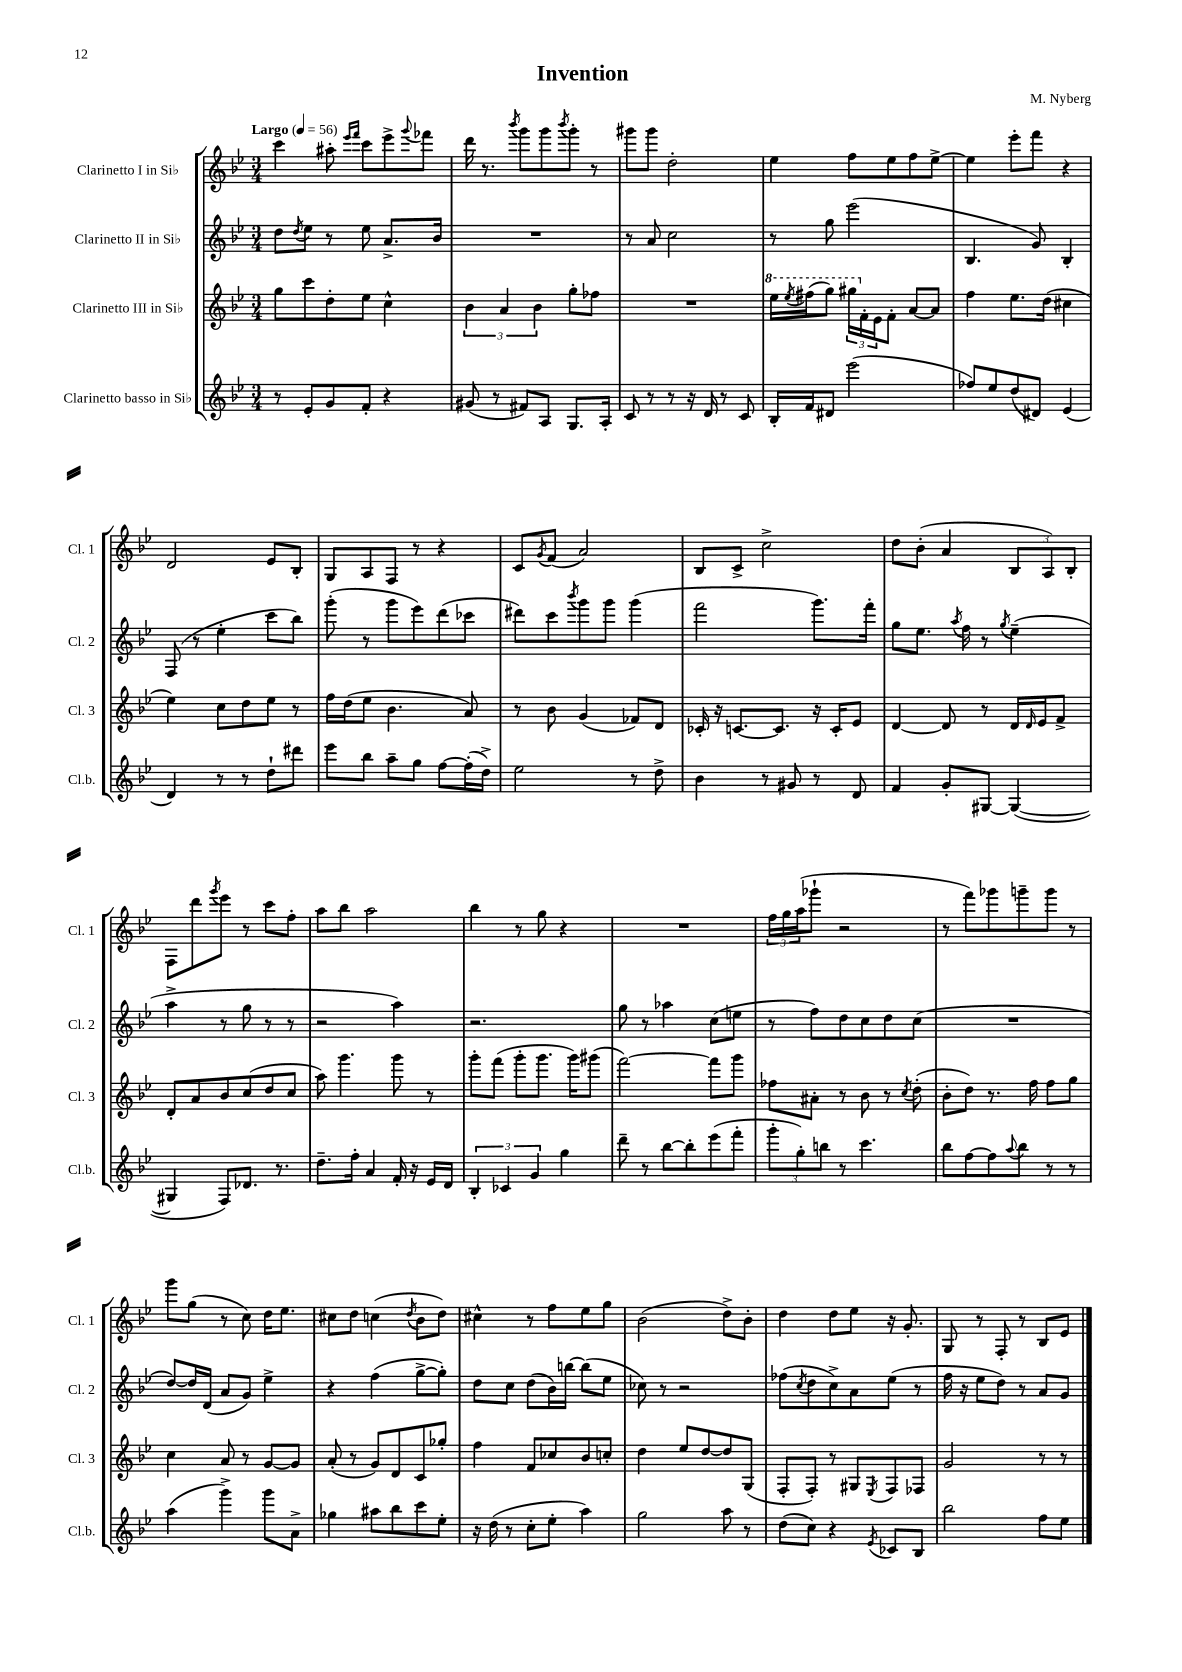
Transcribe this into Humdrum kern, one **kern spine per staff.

**kern	**kern	**kern	**kern
*staff4	*staff3	*staff2	*staff1
*clefG2	*clefG2	*clefG2	*clefG2
*k[b-e-]	*k[b-e-]	*k[b-e-]	*k[b-e-]
*M3/4	*M3/4	*M3/4	*M3/4
*MM56	*MM56	*MM56	*MM56
8r	8gg\L	8dd\L	4ccc\
.	.	8qdd/	.
8e-'/L	8ccc\	8ee-\J	.
8g/	8dd'\	8r	8aa#'\
.	.	.	16qqeee-/LL
.	.	.	16qqfff/JJ
8f'/J	8ee-\J	8ee-\	8ccc\L
4r	4cc^^\	8.a^/L	8eee-^\
.	.	.	8qqggg/
.	.	.	8fff-\J
.	.	16b-/Jk	.
=	=	=	=
(8g#/	6b-\	2.r	16ddd\
.	.	.	8.r
8r	.	.	.
.	6a/	.	.
.	.	.	8qbbb-/
8f#/L)	.	.	8ggg\L
.	6b-\	.	.
8A/J	.	.	8ggg\
.	.	.	8qbbb-/
8.G/L	8gg'\L	.	8ggg'\J
.	8ff-\J	.	8r
16A'/Jk	.	.	.
=	=	=	=
8c/	2.r	8r	8ggg#\L
8r	.	8a/	8ggg#\J
8r	.	2cc\	2dd'\
16r	.	.	.
16d/	.	.	.
8r	.	.	.
8c/	.	.	.
=	=	=	=
16B-'/LL	16eee-\LL	8r	4ee-\
.	8qeee-/	.	.
16f/J	(16fff#\J	.	.
8d#/J	8ggg\J)	8gg\	.
(2eee-\	24ggg#\LL	(2eee-\	8ff\L
.	24f'\	.	.
.	24e-\J	.	.
.	8f'\J	.	8ee-\
.	[8a/L	.	8ff\
.	8a/]J	.	[8ee-^\J
=	=	=	=
8ff-/L)	4ff\	4.B-/	4ee-\]
8ee-/	.	.	.
(8dd/	8.ee-\L	.	8eee-'\L
8d#/J)	.	8g/)	8fff\J
.	(16dd\Jk	.	.
(4e-/	4cc#\	4B-'/	4r
=	=	=	=
4d/)	4ee-\)	(8F/	2d/
.	.	8r	.
8r	8cc\L	4ee-'\	.
8r	8dd\	.	.
8dd`\L	8ee-\J	8ccc\L	8e-/L
8ddd#\J	8r	8bb-\J)	8B-'/J
=	=	=	=
8eee-\L	16ff\LL	(8ggg'\	8G/L
.	(16dd\J	.	.
8bb-\J	8ee-\J	8r	8A/
8aa~\L	4.b-\	8ggg\L	8F/J
8gg\J	.	8eee-\)	8r
[8ff\L	.	(8ddd\	4r
(16ff'\]L	8a/)	8ccc-\J	.
16dd^\JJ)	.	.	.
=	=	=	=
2ee-\	8r	8ddd#\L)	8c/L
.	.	.	8qg/
.	8b-\	8ccc\	(8f/J
.	.	8qbbb-/	.
.	(4g/	8ggg\	2a/)
.	.	8ggg\J	.
8r	8f-/L)	(4ggg\	.
8dd^\	8d/J	.	.
=	=	=	=
4b-\	16c-'/	2fff\	8B-/L
.	16r	.	.
.	[8.c/L	.	8c^/J
8r	.	.	2cc^\
.	8.c/]J	.	.
8g#/	.	.	.
8r	16r	8.ggg\L)	.
.	16c'/LK	.	.
8d/	8e-/J	.	.
.	.	16fff'\Jk	.
=	=	=	=
4f/	[4d/	8gg\L	8dd\L
.	.	8.ee-\J	(8b-'\J
8g'/L	8d/]	.	4a/
.	.	8qaa/	.
.	.	16ff\	.
[8G#/J	8r	8r	.
.	.	8qgg/	.
(4G#/_	16d/LL	(4ee-~\	12B-/L
.	16qqd/	.	.
.	16e-/J	.	.
.	.	.	12A/)
.	8f^/J	.	.
.	.	.	12B-'/J
=	=	=	=
4G#/]	8d'/L	4aa^\	8F\L
.	8a/	.	8ddd\
.	.	.	8qggg/
8F/L)	8b-/	8r	8eee-\J
8.d-/J	(8cc/	8gg\	8r
.	8dd/	8r	8ccc\L
8.r	.	.	.
.	8cc/J	8r	8ff'\J
=	=	=	=
8.dd~\L	8aa\)	2r	8aa\L
.	4.ggg\	.	8bb-\J
16ff'\Jk	.	.	.
4a/	.	.	2aa\
16f'/	8ggg\	4aa\)	.
16r	.	.	.
16e-/LL	8r	.	.
16d/JJ	.	.	.
=	=	=	=
6B-'/	8ggg'\L	2.r	4bb-\
.	(8fff\J	.	.
6c-/	.	.	.
.	8ggg'\L	.	8r
6g/	.	.	.
.	8.ggg\J	.	8gg\
4gg\	.	.	4r
.	16ggg\LK)	.	.
.	(8ggg#\J	.	.
=	=	=	=
8ddd~\	[2fff\)	8gg\	2.r
8r	.	8r	.
[8bb-\L	.	4aa-\	.
8bb-'\]	.	.	.
(8eee-\	8fff\]L	(8cc\L	.
8fff'\J	8ggg\J	8ee\J	.
=	=	=	=
12ggg'\L	8ff-\L	8r	24ff\LL
.	.	.	24gg\
12gg'\)	.	.	(24aa\J
.	8a#'\J	8ff\L)	8ggg-`\J
12bb\J	.	.	.
8r	8r	8dd\	2r
4.ccc\	8b-\	8cc\	.
.	8r	8dd\	.
.	8qcc/	.	.
.	(8dd'\	(8cc\J	.
=	=	=	=
8bb-\L	8b-'\L	2.r	8r
[8ff\	8dd\J)	.	8fff\L)
8ff\]	8.r	.	8ggg-\
8qqaa/	.	.	.
8bb-\J	.	.	8ggg~\
.	16ff\	.	.
8r	8ff\L	.	8ggg\J
8r	8gg\J	.	8r
=	=	=	=
(4aa\	4cc\	[8dd/L)	8ggg\L
.	.	16dd/]L	(8gg\J
.	.	(16d/JJ	.
4ggg^\)	8a/	8a/L	8r
.	8r	8g/J)	8cc\)
8ggg\L	[8g/L	4ee-^\	16dd\LK
.	.	.	8.ee-\J
8a^\J	8g/]J	.	.
=	=	=	=
4gg-\	(8a'/	4r	8cc#\L
.	8r	.	8dd\J
8aa#\L	8g/L)	(4ff\	(4cc\
8bb-\	8d/	.	.
.	.	.	8qdd/
8ccc\	8c/	[8gg^\L	8b-\L
8ee-'\J	8gg-'/J	8gg'\]J)	8dd\J)
=	=	=	=
16r	4ff\	8dd\L	4cc#^^\
(16dd\	.	.	.
8r	.	8cc\J	.
8cc'\L	8f/L	(8dd\L	8r
8ee-'\J	8cc-/	16b-\L)	8ff\L
.	.	[16bb\JJ	.
4aa\)	8b-/	(8bb\]L	8ee-\
.	8cc'/J	8ee-\J	8gg\J
=	=	=	=
2gg\	4dd\	8cc-\)	(2b-\
.	.	8r	.
.	8ee-/L	2r	.
.	[8dd/	.	.
8aa\	8dd/]	.	8dd^\L)
8r	(8G/J	.	8b-'\J
=	=	=	=
(8dd\L	8F'/L	(8ff-\L	4dd\
.	.	8qcc/	.
8cc\J)	8F'/J)	8dd\	.
4r	8r	8cc^\)	8dd\L
.	8G#/L	8a\	8ee-\J
8qe-/	8qE-/	.	.
8c-/L	8F/	(8ee-\J	16r
.	.	.	8.g'/
8B-/J	8F-/J	8r	.
=	=	=	=
2bb-\	2g/	16ff\	8G/
.	.	16r	.
.	.	8ee-\L	8r
.	.	8dd\J)	8F'/
.	.	8r	8r
8ff\L	8r	8a/L	8B-/L
8ee-\J	8r	8g/J	8e-/J
==	==	==	==
*-	*-	*-	*-
